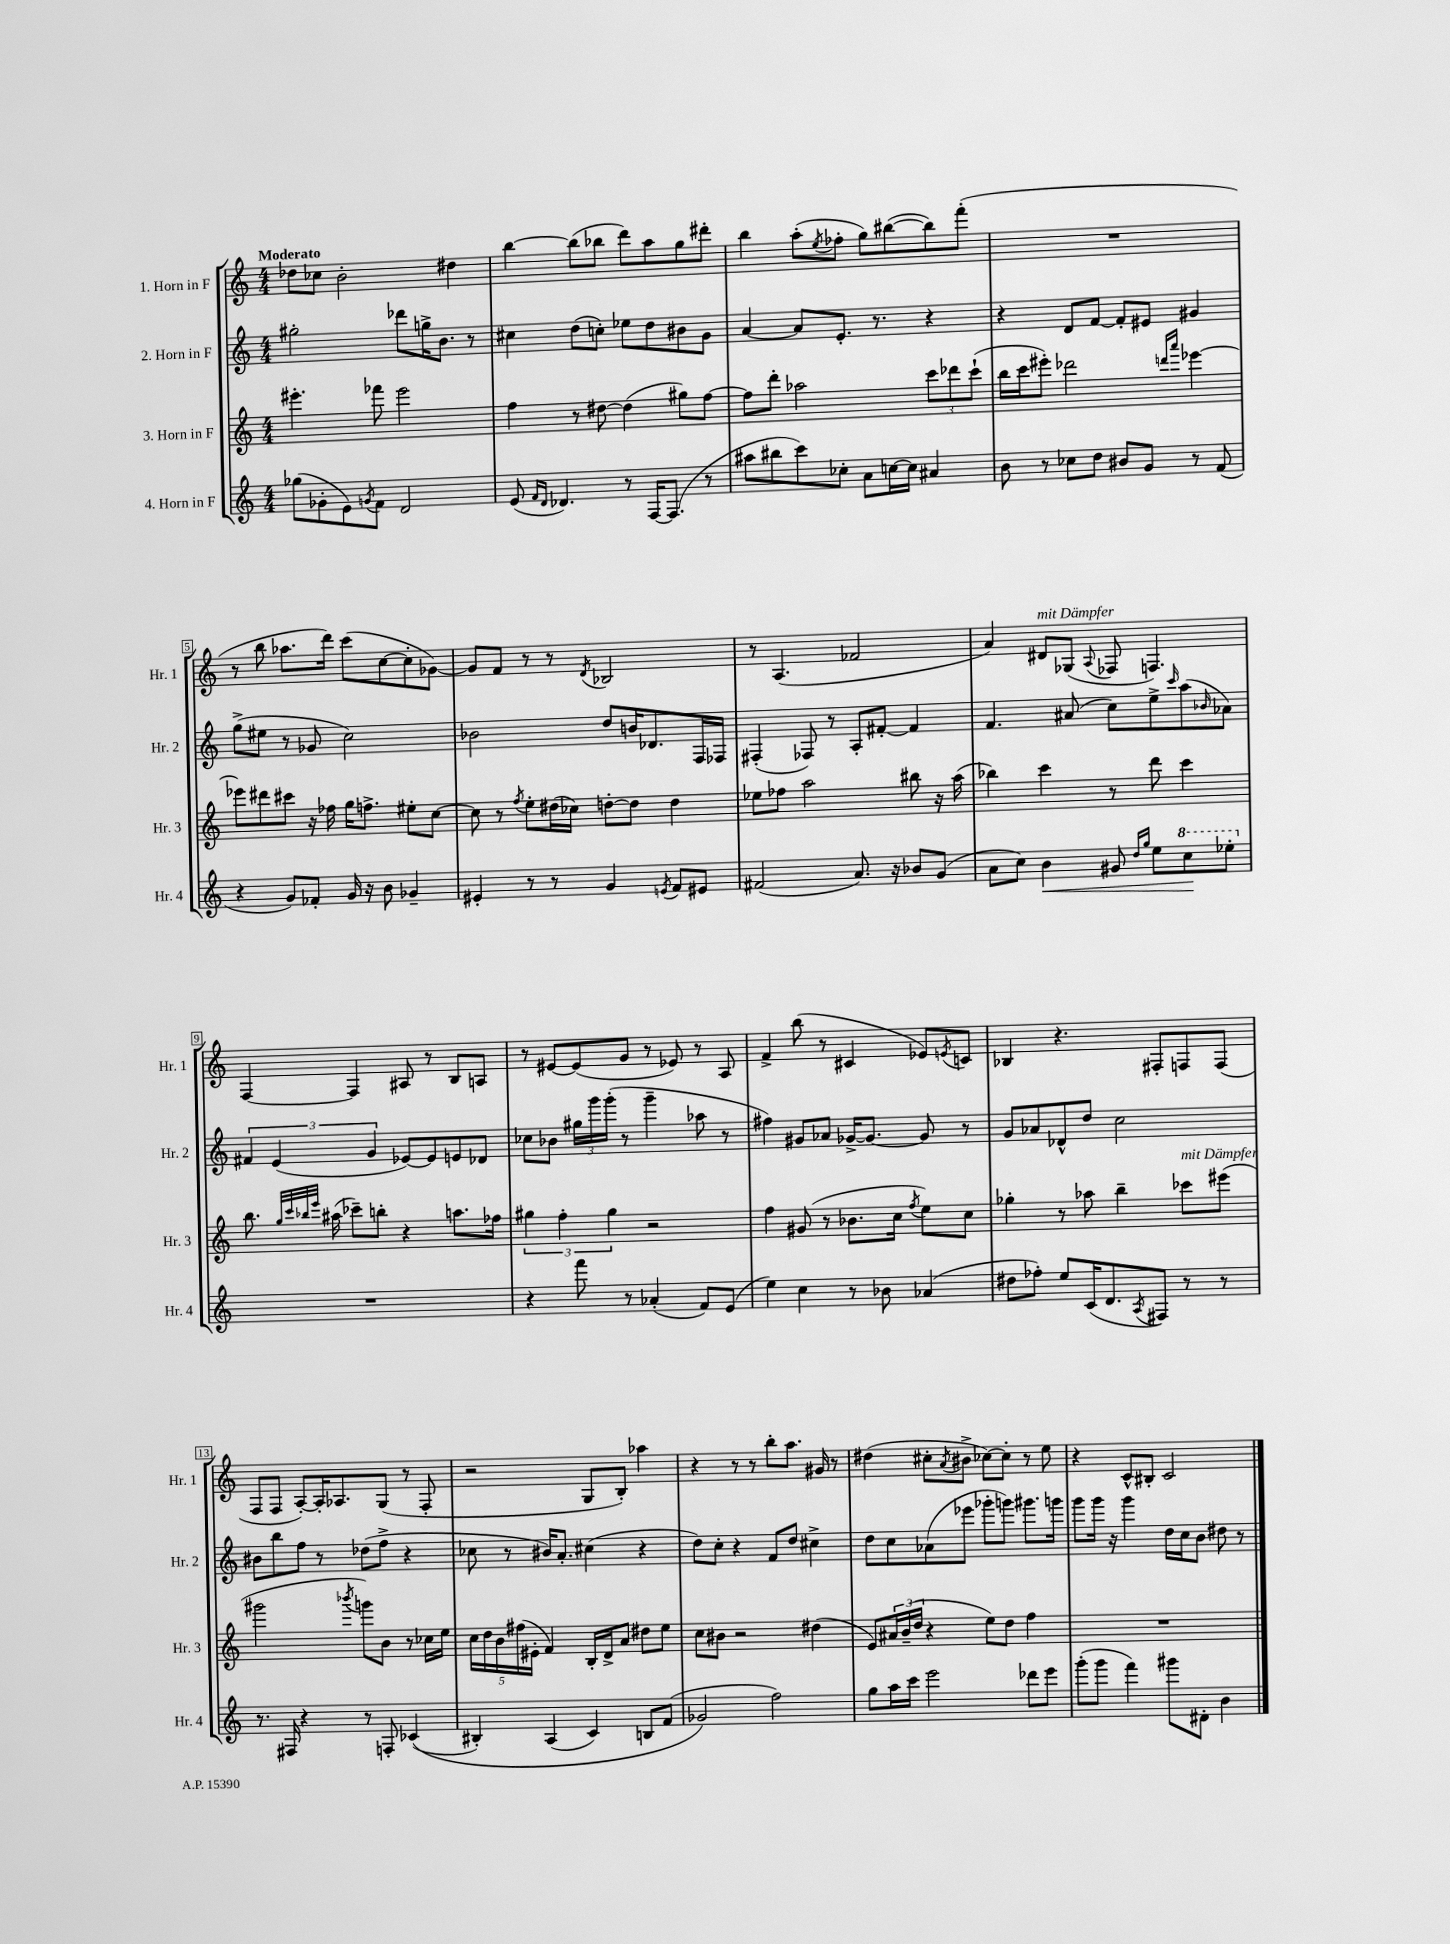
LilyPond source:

<<
\new StaffGroup <<
\new Staff = "s0" \with { instrumentName = "1. Horn in F" shortInstrumentName = "Hr. 1" } {
    \clef treble \key c \major \numericTimeSignature \time 4/4 \tempo "Moderato"
    des''8 ces''8 b'2-. dis''4 |
    b''4~ b''8( bes''8 d'''8) a''8 g''8 dis'''8-. |
    b''4 a''8-.( \acciaccatura { e''8 } fes''8-. g''8) bis''8~( bis''8) f'''8-.( |
    R1 |
    r8 b''8 aes''8. d'''16) c'''8( c''8~ c''8-. ges'8~) |
    ges'8 f'8 r8 r8 \acciaccatura { d'8 } bes2 |
    r8 a4.( fes'2 |
    a'4) dis'8^\markup { \italic "mit Dämpfer" } ges8( \appoggiatura { a8 } fes8 f4.) |
    f4~ f4 ais8 r8 b8 a8 |
    r8 eis'8~ eis'8( g'8 r8 ees'8) r8 a8 |
    f'4-> b''8( r8 cis'4 ees'8) \acciaccatura { e'8 } c'8 |
    bes4 r4. fis8-. f8 f8( |
    f8 f8 a8~-.) a16-. aes8. g8( r8 f8-. |
    r2 g8 b8-.) aes''4 |
    r4 r8 r8 b''8-. a''8. gis'16 r8 |
    dis''4( cis''8-. \acciaccatura { a'8 } bis'8-> ces''8~) ces''8-. r8 e''8 |
    r4 c'8-^ bis8-. c'2 \bar "|." |
}
\new Staff = "s1" \with { instrumentName = "2. Horn in F" shortInstrumentName = "Hr. 2" } {
    \clef treble \key c \major \numericTimeSignature \time 4/4
    gis''2-. des'''8 g''16-> b'8. r8 |
    cis''4 d''8( c''8-.) ees''8 d''8 bis'8 g'8 |
    a'4~ a'8 e'8.-. r8. r4 |
    r4 d'8 f'8~ f'8-. eis'8 gis'4 |
    g''8->( eis''8 r8 ges'8 c''2) |
    bes'2 d''8 b'16 des'8. f16 fes16 |
    fis4-.( fes8) r8 a8-. fis'8~-. fis'4 |
    f'4. ais'8( c''8) e''8-> \grace { c'''16 } a''8( \grace { bes'16 } aes'8) |
    \tuplet 3/2 { fis'4 e'4( g'4 } ees'8~) ees'8 e'8 des'8 |
    ces''8 bes'8 \tuplet 3/2 { gis''16 g'''16 g'''16-.( } r8 g'''4-- aes''8 r8 |
    fis''4) gis'8 aes'8 ges'16~-> ges'8.~ ges'8 r8 |
    g'8 aes'8 des'8-^ d''8 c''2 |
    bis'8 b''8 f''8 r8 des''8( f''8-> r4 |
    ces''8 r8 bis'16) a'8.-. cis''4( r4 |
    d''8) c''8-. r4 f'8 d''8 cis''4-> |
    d''8 c''8 aes'8( ees'''8 ges'''8-. g'''8) gis'''8. g'''16 |
    g'''8 g'''16 r16 g'''4 d''16 c''16 b'8 dis''8 r8 \bar "|." |
}
\new Staff = "s2" \with { instrumentName = "3. Horn in F" shortInstrumentName = "Hr. 3" } {
    \clef treble \key c \major \numericTimeSignature \time 4/4
    eis'''4.-. fes'''8 eis'''2 |
    f''4 r8 dis''8~ dis''4( gis''8) f''8~ |
    f''8 d'''8-. aes''2 \tuplet 3/2 { c'''8 des'''8 c'''8-!( } |
    b''16 c'''16 eis'''8-.) des'''2 \grace { d'''16 a'''16 } ees'''4~ |
    ees'''8 dis'''8 cis'''8 r16 fes''16 g''16 f''8.-> eis''8-. c''8~ |
    c''8 r8 \acciaccatura { f''8 } e''8-. dis''16( ces''16) d''8~-. d''8 d''4 |
    ees''8 fes''8 a''2 bis''8 r16 a''16( |
    bes''4) c'''4 r8 d'''8 c'''4 |
    b''8. \grace { g''32 c'''32 bes''32 e'''32 } ais''16( ces'''8--) b''8-. r4 a''8. fes''16 |
    \tuplet 3/2 { gis''4 f''4-. gis''4 } r2 |
    f''4 gis'8( r8 bes'8. c''16 \acciaccatura { f''8 } e''8) c''8 |
    ges''4-. r8 aes''8 b''4-- ces'''8^\markup { \italic "mit Dämpfer" } eis'''8( |
    gis'''2 \acciaccatura { bes'''8 } g'''8) b'8 r8 ces''16 e''16 |
    \tuplet 5/4 { c''16 d''16 b'16 fis''16( eis'16-. } f'4) b16-. d'16-> a'8 dis''8 e''8 |
    c''8 bis'8 r2 dis''4( |
    e'8) \tuplet 3/2 { ais'16 b'16--( d''16 } r4 e''8) d''8 f''4 |
    R1 \bar "|." |
}
\new Staff = "s3" \with { instrumentName = "4. Horn in F" shortInstrumentName = "Hr. 4" } {
    \clef treble \key c \major \numericTimeSignature \time 4/4
    ges''8( ges'8-. e'8) \acciaccatura { g'8 } f'8 d'2 |
    e'8( \grace { f'16 d'16 } des'4.) r8 f16~ f8.( r8 |
    ais''8 bis''8 c'''8) ces''8-. a'8 c''16~ c''16 ais'4 |
    b'8 r8 ces''8 d''8 bis'8 g'8 r8 f'8( |
    r4 g'8) fes'8-. g'16 r16 b'8 ges'4-- |
    eis'4-. r8 r8 g'4 \acciaccatura { e'8 } f'8 eis'8 |
    fis'2( a'8.) r16 bes'8 g'8( |
    a'8 c''8) b'4\< gis'8 \grace { d''16 g''16 } e''8 \ottava #1 c'''8\! ees'''8-. \ottava #0 |
    R1 |
    r4 f'''8 r8 aes'4-.( f'8) e'8( |
    e''4) c''4 r8 bes'8 aes'4( |
    dis''8 fes''8-.) e''8 c'16( d'8. \acciaccatura { a8 } fis8) r8 r8 |
    r8. fis16 r4 r8 f8-. ces'4(\( |
    bis4-.) a4( c'4) b8 f'8( |
    ges'2\) f''2) |
    g''8 a''16 c'''16 e'''2 des'''8 e'''8 |
    g'''8-.( g'''8 f'''4) gis'''8 dis'8-. b'4 \bar "|." |
}
>>
>>
\layout { \context { \Score \override BarNumber.stencil = #(make-stencil-boxer 0.1 0.3 ly:text-interface::print) } }
